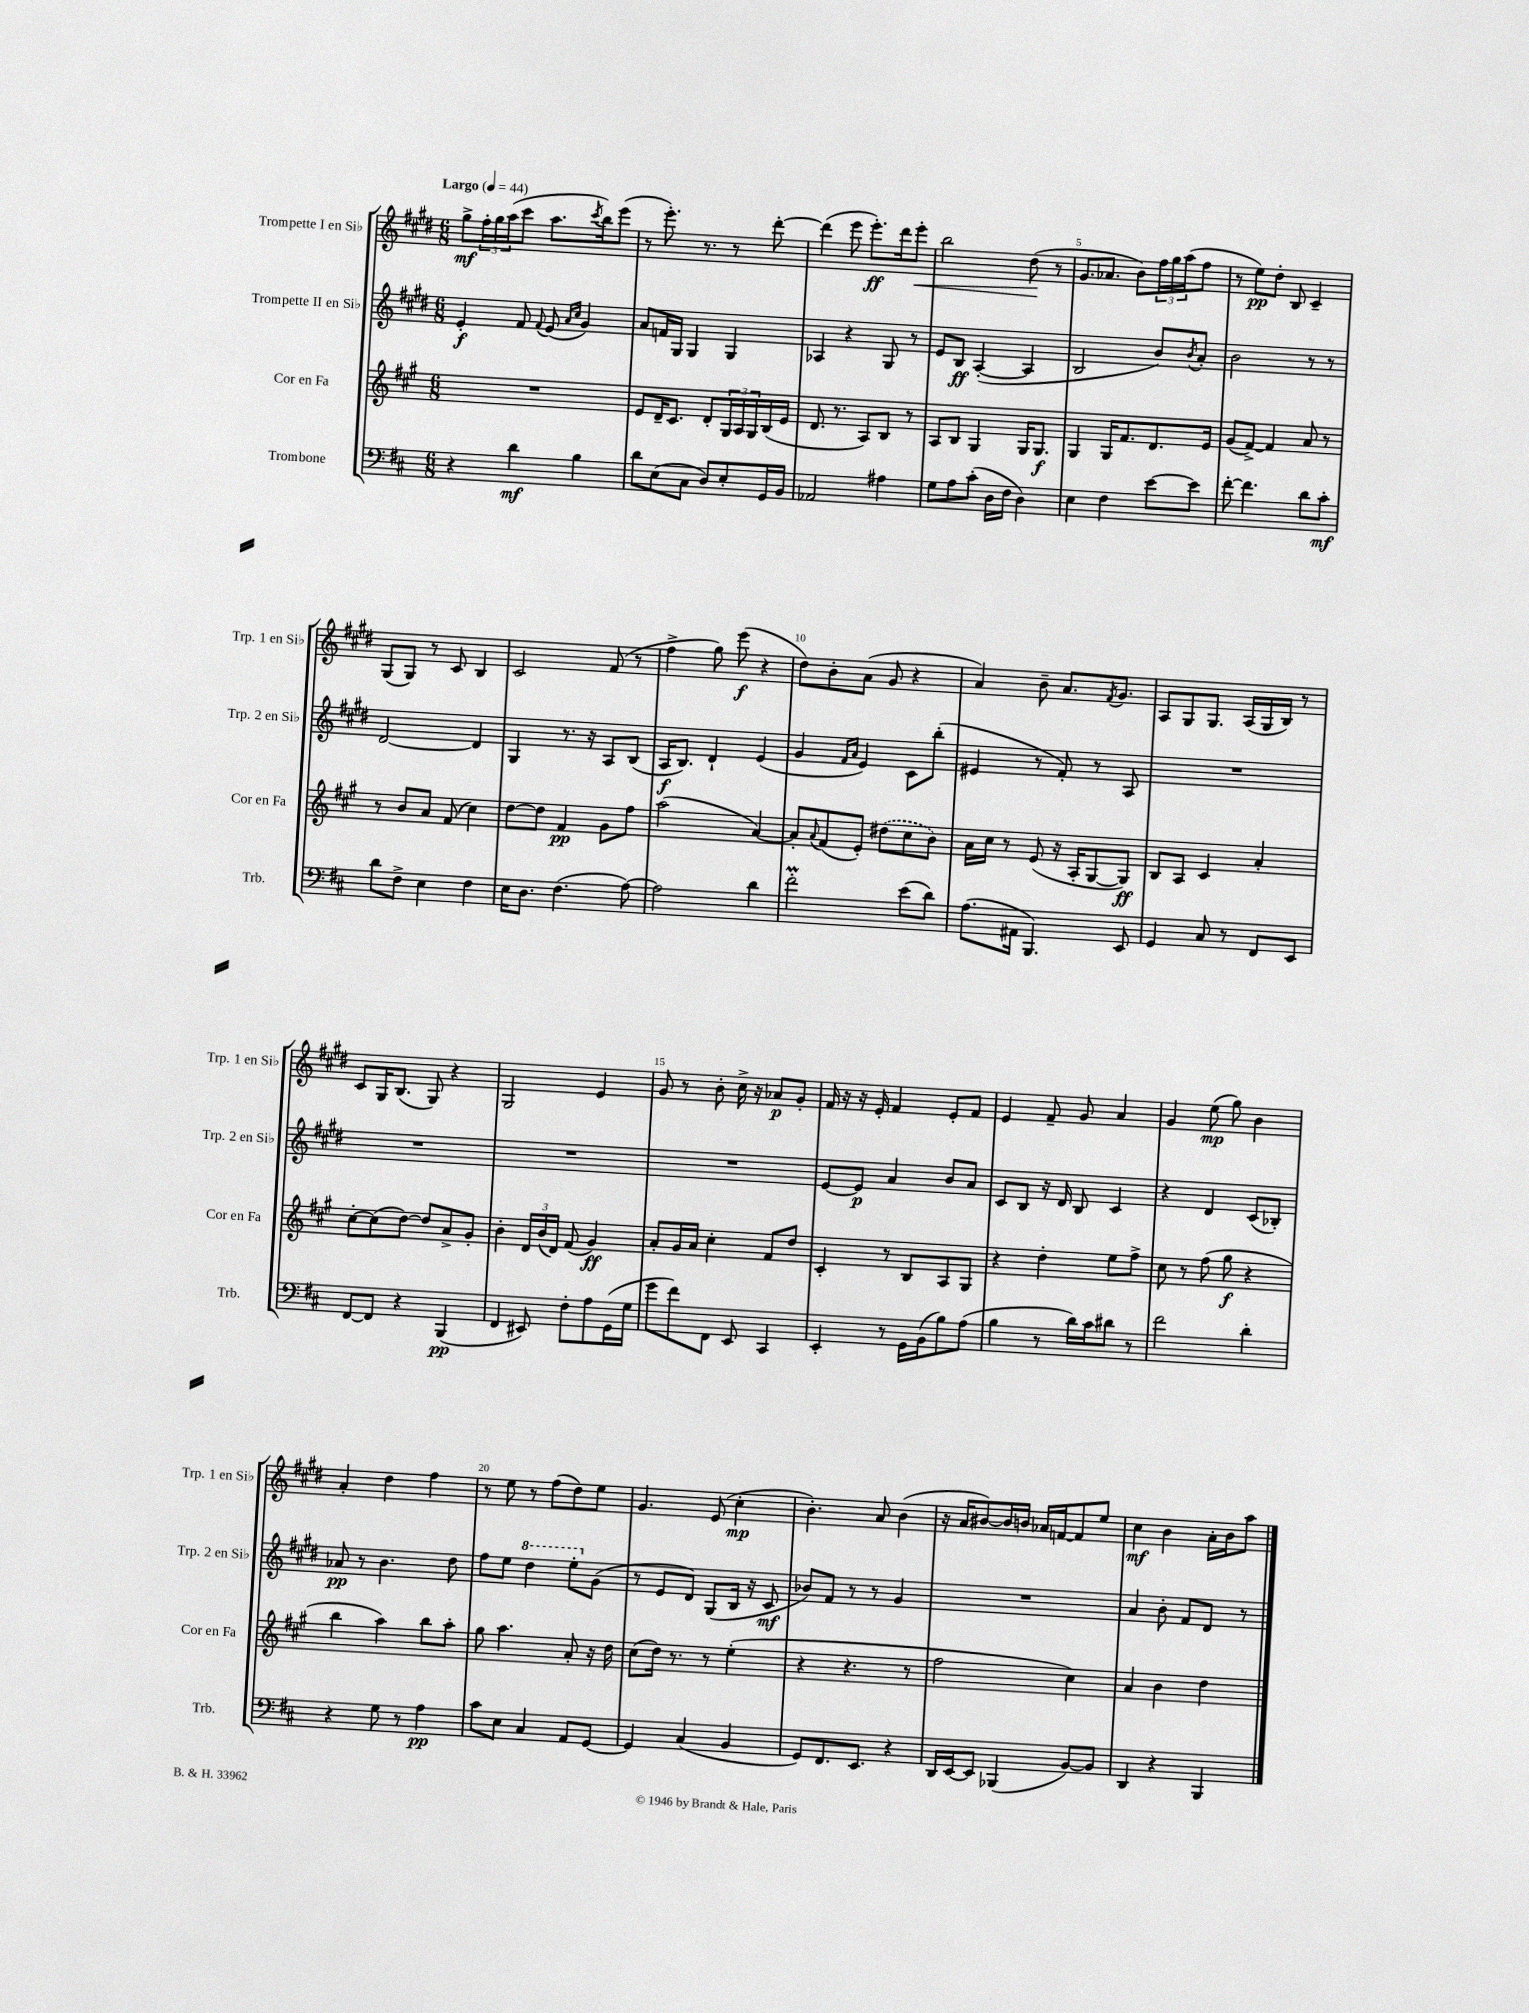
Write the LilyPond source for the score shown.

<<
\new StaffGroup <<
\new Staff = "s0" \with { instrumentName = "Trompette I en Sib" shortInstrumentName = "Trp. 1 en Sib" } {
    \clef treble \key e \major \numericTimeSignature \time 6/8 \tempo "Largo" 4 = 44
    gis''8->\mf \tuplet 3/2 { fis''16-. gis''16 a''16( } cis'''8 a''8. \acciaccatura { cis'''8 } b''16) e'''8( |
    r8 e'''8.-.) r8. r8 dis'''8~-. |
    dis'''4( e'''8 e'''8.-.\ff) dis'''16 e'''8-.\< |
    b''2 dis''8\!( r8 |
    gis'8. aes'8. b'8) \tuplet 3/2 { fis''16 gis''16 a''16( } fis''8 |
    r8 e''8\pp) dis''8-. b8 cis'4-- |
    gis8( gis8) r8 cis'8 b4 |
    cis'2 fis'8( r8 |
    fis''4-> gis''8) e'''8\f( r4 |
    dis''8) b'8-. a'8( gis'8 r4 |
    a'4) b'8-- a'8. \acciaccatura { fis'8 } gis'8. |
    a8 gis8 gis8. a16( gis16 b16) r8 |
    cis'8 gis16 b8.( gis8) r4 |
    gis2 e'4 |
    gis'8 r8 b'8-. cis''16-> r16 aes'8\p gis'8-. |
    fis'16 r16 r16 e'16-. fis'4 e'8-. fis'8 |
    e'4 fis'8-- gis'8 a'4 |
    gis'4 e''8\mp( gis''8) b'4 |
    a'4-. dis''4 fis''4 |
    r8 e''8 r8 fis''8( dis''8) e''8 |
    gis'4. e'8( cis''4-.\mp |
    b'4.-.) a'8 b'4( |
    r16 a'16 bis'8~) bis'16 b'16 aes'16 f'16~ f'8 e''8 |
    cis''4\mf b'4 a'16-. b'16 a''8 \bar "|." |
}
\new Staff = "s1" \with { instrumentName = "Trompette II en Sib" shortInstrumentName = "Trp. 2 en Sib" } {
    \clef treble \key e \major \numericTimeSignature \time 6/8
    e'4-.\f fis'8 \appoggiatura { fis'8 } e'8( \grace { a'16 cis''16 } gis'4) |
    a'8 f'16 gis16 gis4 gis4 |
    aes4 r4 gis8 r8 |
    e'8 b8\ff a4~-.( a4 |
    b2 b'8) \acciaccatura { b'8 } a'8-. |
    b'2 r8 r8 |
    dis'2~ dis'4 |
    gis4 r8. r16 a8 b8( |
    a16\f b8.) dis'4-! e'4( |
    gis'4 \grace { fis'16 a'16 } e'4) cis'8 b''8-.( |
    eis'4 r8 fis'8-.) r8 a8 |
    R2. |
    R2. |
    R2. |
    R2. |
    e'8~ e'8\p a'4 b'8 a'8 |
    cis'8 b8 r16 dis'16 b8 cis'4 |
    r4 dis'4 cis'8( bes8-.) |
    aes'8\pp r8 b'4. dis''8 |
    fis''8 e''8 \ottava #1 dis'''4 e'''8-. \ottava #0 gis'8( |
    r8 e'8 dis'8) gis8( b16 r16 cis'8\mf |
    bes'8) fis'8 r8 r8 gis'4 |
    R2. |
    a'4 b'8-. fis'8 dis'8 r8 \bar "|." |
}
\new Staff = "s2" \with { instrumentName = "Cor en Fa" shortInstrumentName = "Cor en Fa" } {
    \clef treble \key a \major \numericTimeSignature \time 6/8
    R2. |
    e'8 d'16-- cis'8. d'8-. \tuplet 3/2 { gis16 a16 gis16 } b16( e'16 |
    d'8. r8. a8) b8 r8 |
    a8 b8 gis4 gis16 gis8.\f |
    gis4 gis16 fis'8. d'8. e'16 |
    gis'8( fis'8~->) fis'4 a'8 r8 |
    r8 b'8 a'8 fis'8( cis''4) |
    d''8~ d''8 fis'4\pp gis'8 fis''8 |
    a''2( a'4~) |
    a'8-. \appoggiatura { a'8 } fis'8( e'8-.) \once \slurDashed dis''8( cis''8 b'8) |
    a'16 cis''16 r8 e'8( r16 a16-. gis8~ gis8\ff) |
    b8 a8 cis'4 a'4-. |
    cis''8~-. cis''8( d''8~) d''8 a'8-> gis'8-. |
    b'4-. \tuplet 3/2 { d'16 b'16( d'16) } fis'8( gis'4\ff) |
    a'8-. gis'16 a'16 cis''4-. fis'8 d''8 |
    cis'4-. r8 b8 a8 gis8 |
    r4 d''4-. e''8 fis''8-> |
    cis''8 r8 fis''8( gis''8\f r4 |
    b''4 a''4) b''8 a''8-. |
    gis''8 a''4. a'8-. r16 d''16 |
    cis''8( d''16) r8. r8 e''4-.( |
    r4 r4. r8 |
    fis''2 cis''4) |
    a'4 b'4 d''4 \bar "|." |
}
\new Staff = "s3" \with { instrumentName = "Trombone" shortInstrumentName = "Trb." } {
    \clef bass \key d \major \numericTimeSignature \time 6/8
    r4 d'4\mf b4 |
    d'8 e8( cis8 d8) e8-. g,16 b,16 |
    aes,2 ais4 |
    g8 a8 cis'8-.( d16 fis16 d4) |
    e4 fis4 e'8~ e'8 |
    fis'8~-. fis'4. d'8 cis'8-.\mf |
    d'8 fis8-> e4 fis4 |
    e16 d8. fis4.( a8~) |
    a2 d'4 |
    fis'2-.\prall e'8( d'8) |
    a8.( ais,16 b,,4.) e,8 |
    g,4 cis8 r8 fis,8 e,8 |
    fis,8~ fis,8 r4 b,,4\pp( |
    fis,4 eis,8) fis8-. a8 g,16( g16 |
    g'8 fis'8) fis,8 e,8 cis,4 |
    e,4-. r8 g,16 b,16( b8) a8( |
    b4 r8 d'16) cis'16 dis'8 r8 |
    fis'2 d'4-. |
    r4 g8 r8 a4\pp |
    cis'8 e8 cis4 a,8 g,8~ |
    g,4 cis4( b,4 |
    g,8) fis,8. e,8. r4 |
    d,16 e,16~ e,8 bes,,4( b,8~) b,8 |
    d,4 r4 b,,4 \bar "|." |
}
>>
>>
\layout { \context { \Score \override BarNumber.break-visibility = ##(#f #t #t) barNumberVisibility = #(every-nth-bar-number-visible 5) } }
